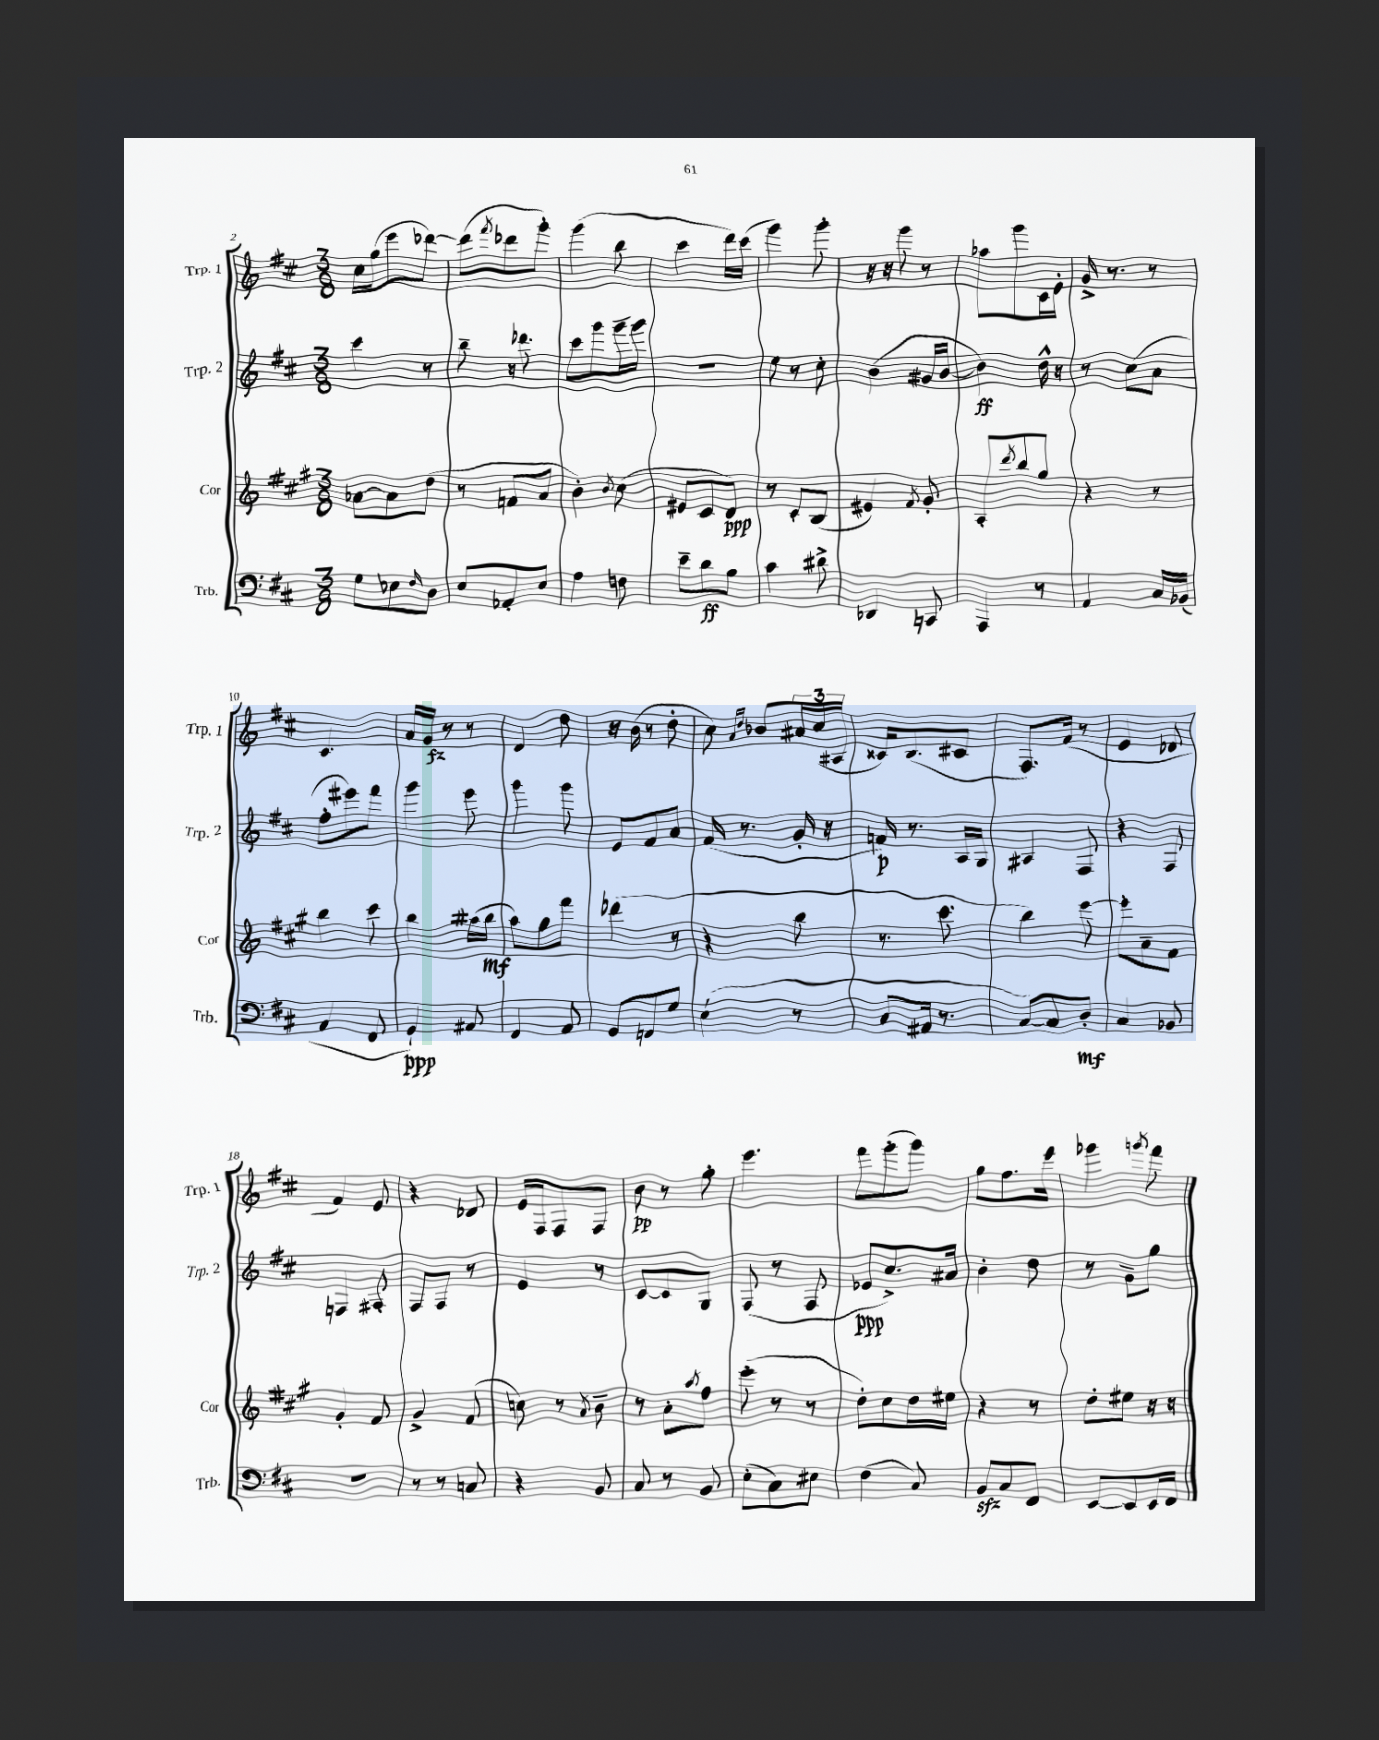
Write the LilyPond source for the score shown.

<<
\new StaffGroup <<
\new Staff = "s0" \with { instrumentName = "Trp. 1" shortInstrumentName = "Trp. 1" } {
    \clef treble \key d \major \numericTimeSignature \time 3/8
    cis''16 g''16( e'''8 des'''8~) |
    des'''8( \acciaccatura { fis'''8 } des'''8 g'''8-.) |
    g'''4( b''8 |
    cis'''4 d'''16) cis'''16( |
    g'''4) g'''8-. |
    r16 r16 g'''8 r8 |
    aes''8 g'''8 cis'16 e'16-. |
    g'16-> r8. r8 |
    cis'4. |
    a'16 g'16\fz r8 r8 |
    d'4 d''8 |
    r16 b'16( r8 d''8-. |
    cis''8) \grace { a'16 d''16 } bes'8 \tuplet 3/2 { ais'16 cis''16( ais16 } |
    cisis'16) b8.( cis'8 |
    fis8.) fis'16( r8 |
    e'4 des'8 |
    fis'4) e'8 |
    r4 des'8 |
    e'16 fis16 fis8 fis8 |
    b'8\pp r8 g''8-. |
    e'''4. |
    fis'''8 g'''8-.( g'''8) |
    g''8 fis''8. e'''16 |
    ges'''4 \acciaccatura { g'''8 } fis'''8 \bar "|." |
}
\new Staff = "s1" \with { instrumentName = "Trp. 2" shortInstrumentName = "Trp. 2" } {
    \clef treble \key d \major \numericTimeSignature \time 3/8
    cis'''4 r8 |
    b''8-- r16 des'''8. |
    cis'''8 g'''8 g'''16-- g'''16 |
    R4. |
    e''8 r8 cis''8-. |
    b'4( gis'16 b'16~ |
    b'4\ff) d''16-^ r16 |
    r8 cis''8( a'8 |
    fis''8-. eis'''8) fis'''8 |
    g'''4 e'''8 |
    g'''4 g'''8 |
    e'8 fis'8 a'8 |
    fis'16( r8. g'16-. r16 |
    f'16\p) r8. a16 g16 |
    ais4 fis8 |
    r4 fis8 |
    f4 fis8-. |
    fis8 fis8 r8 |
    e'4 r8 |
    cis'8~ cis'8 g8 |
    fis8( r8 fis8 |
    ees'8\ppp cis''8.->) ais'16 |
    b'4-. d''8 |
    r8 g'8-- g''8 \bar "|." |
}
\new Staff = "s2" \with { instrumentName = "Cor" shortInstrumentName = "Cor" } {
    \clef treble \key a \major \numericTimeSignature \time 3/8
    aes'8~ aes'8 d''8( |
    r8 f'8 a'8 |
    b'4-.) \acciaccatura { b'8 } cis''8( |
    eis'8 cis'8 d'8\ppp) |
    r8 cis'8-. b8( |
    eis'4) \acciaccatura { fis'8 } gis'8-. |
    a8-. \acciaccatura { d'''8 } b''8 gis''8 |
    r4 r8 |
    b''4 cis'''8 |
    b''4 ais''16( b''16\mf |
    a''8) gis''8 fis'''8 |
    des'''4( r8 |
    r4 b''8 |
    r8. cis'''8. |
    b''4) e'''8~ |
    e'''8-. a'8-- fis'8 |
    gis'4-. fis'8 |
    gis'4-> fis'8( |
    c''8) r8 \acciaccatura { a'8 } b'8-- |
    r8 a'8-. \acciaccatura { a''8 } fis''8 |
    e'''8-.( r8 r8 |
    d''8-.) cis''8 d''16 eis''16 |
    r4 r8 |
    d''8-. eis''8 r16 r16 \bar "|." |
}
\new Staff = "s3" \with { instrumentName = "Trb." shortInstrumentName = "Trb." } {
    \clef bass \key d \major \numericTimeSignature \time 3/8
    g8 ees8 \grace { fis16 } d8 |
    e8 aes,8-. e8 |
    a4 f8 |
    e'8-- d'8\ff b8 |
    cis'4 dis'8-> |
    des,4 c,8 |
    a,,4 r8 |
    a,4 cis16 bes,16( |
    a,4 fis,8 |
    g,4-!\ppp) ais,8 |
    fis,4 a,8 |
    g,8 f,8 g8 |
    e4-!( r8 |
    cis8 ais,16 r8. |
    cis8~) cis8 d8-.\mf |
    cis4 bes,8 |
    R4. |
    r8 r8 c8 |
    r4 b,8 |
    cis8 r8 b,8 |
    e8-.( cis8) eis8 |
    fis4( cis8) |
    b,8\sfz cis8 fis,8 |
    e,8~ e,8 e,16 fis,16 \bar "|." |
}
>>
>>
\layout { \context { \Score currentBarNumber = #2 } }
